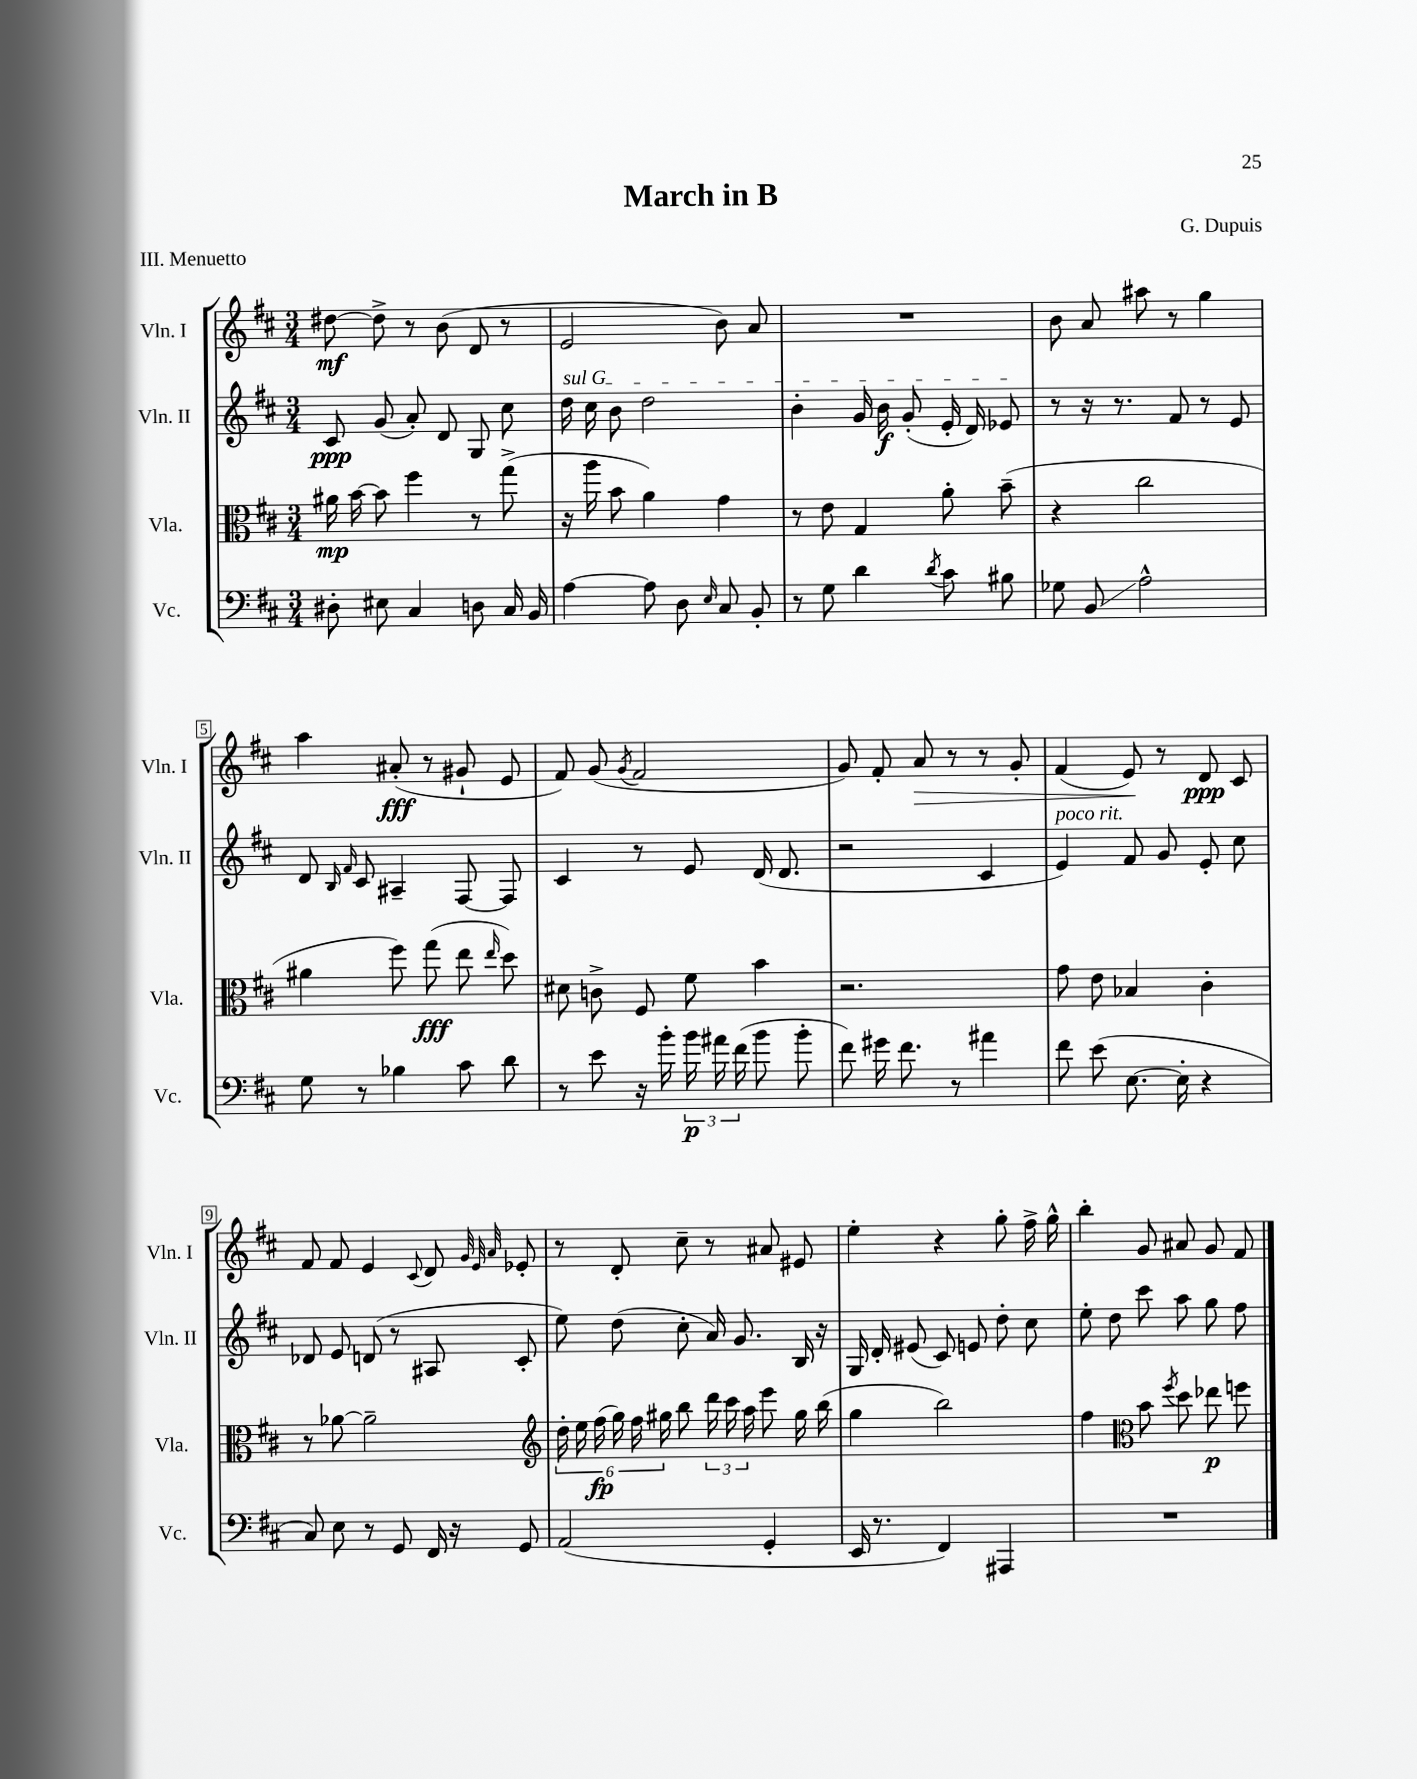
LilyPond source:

\header { title = "March in B" composer = "G. Dupuis" piece = "III. Menuetto" }
<<
\new StaffGroup <<
\new Staff = "s0" \with { instrumentName = "Vln. I" shortInstrumentName = "Vln. I" } {
    \clef treble \key d \major \numericTimeSignature \time 3/4
    \autoBeamOff dis''8~\mf dis''8-> r8 b'8( d'8 r8 |
    e'2 b'8) a'8 |
    R2. |
    b'8 a'8 ais''8 r8 g''4 |
    a''4 ais'8-.\fff( r8 gis'8-! e'8 |
    fis'8) g'8( \acciaccatura { g'8 } fis'2 |
    g'8) fis'8-. a'8\> r8 r8 g'8-. |
    fis'4( e'8\!) r8 d'8\ppp cis'8 |
    fis'8 fis'8 e'4 \appoggiatura { cis'8 } d'8 \grace { g'32 e'32 a'32 } ees'8-. |
    r8 d'8-. cis''8-- r8 ais'8 eis'8 |
    e''4-. r4 g''8-. fis''16-> g''16-^ |
    b''4-. g'8 ais'8 g'8 fis'8 \bar "|." |
}
\new Staff = "s1" \with { instrumentName = "Vln. II" shortInstrumentName = "Vln. II" } {
    \clef treble \key d \major \numericTimeSignature \time 3/4
    \autoBeamOff cis'8\ppp g'8( a'8-.) d'8 g8 cis''8 |
    \once \override TextSpanner.bound-details.left.text = \markup { \italic "sul G" } d''16\startTextSpan cis''16 b'8 d''2 |
    b'4-. g'16 b'16\f g'8-.( e'16-. d'16) ees'8\stopTextSpan |
    r8 r16 r8. fis'8 r8 e'8 |
    d'8 \grace { b16 fis'16 } cis'8 ais4-- fis8~ fis8 |
    cis'4 r8 e'8 d'16( d'8. |
    r2 cis'4 |
    e'4^\markup { \italic "poco rit." }) fis'8 g'8 e'8-. cis''8 |
    des'8 e'8 d'8( r8 ais8 cis'8-. |
    e''8) d''8( cis''8-. a'16) g'8. b16 r16 |
    g16 d'16-. eis'8( cis'8) e'8 d''8-. cis''8 |
    e''8-. d''8 cis'''8 a''8 g''8 fis''8 \bar "|." |
}
\new Staff = "s2" \with { instrumentName = "Vla." shortInstrumentName = "Vla." } {
    \clef alto \key d \major \numericTimeSignature \time 3/4
    \autoBeamOff ais'16\mp b'16~ b'8 fis''4 r8 g''8->( |
    r16 a''16 b'8 a'4) g'4 |
    r8 e'8 g4 a'8-. b'8--( |
    r4 cis''2 |
    ais'4 fis''8) g''8\fff( e''8 \grace { e''16 } d''8) |
    dis'8 c'8-> fis8 fis'8 b'4 |
    r2. |
    g'8 e'8 bes4 cis'4-. |
    r8 aes'8~ aes'2-- |
    \clef treble \tuplet 6/4 { d''16-. e''16 fis''16\fp( g''16) fis''16 gis''16 } b''8 \tuplet 3/2 { d'''16 cis'''16 a''16 } e'''8 gis''16 b''16( |
    g''4 b''2) |
    fis''4 \clef alto b'8 \acciaccatura { fis''8 } d''8 ees''8\p f''8 \bar "|." |
}
\new Staff = "s3" \with { instrumentName = "Vc." shortInstrumentName = "Vc." } {
    \clef bass \key d \major \numericTimeSignature \time 3/4
    \autoBeamOff dis8-. eis8 cis4 d8 cis16 b,16 |
    a4~ a8 d8 \grace { e16 } cis8 b,8-. |
    r8 g8 d'4 \acciaccatura { d'8 } cis'8 bis8 |
    ges8 b,8\glissando a2-^ |
    g8 r8 bes4 cis'8 d'8 |
    r8 e'8 r16 b'16-. \tuplet 3/2 { b'16\p ais'16 fis'16( } b'8 b'8-. |
    fis'8) gis'16 fis'8. r8 ais'4 |
    fis'8 e'8( e8.~ e16-. r4 |
    cis8) e8 r8 g,8 fis,16 r16 g,8 |
    a,2( g,4-. |
    e,16 r8. fis,4) ais,,4 |
    R2. \bar "|." |
}
>>
>>
\layout { \context { \Score \override BarNumber.stencil = #(make-stencil-boxer 0.1 0.3 ly:text-interface::print) } }
